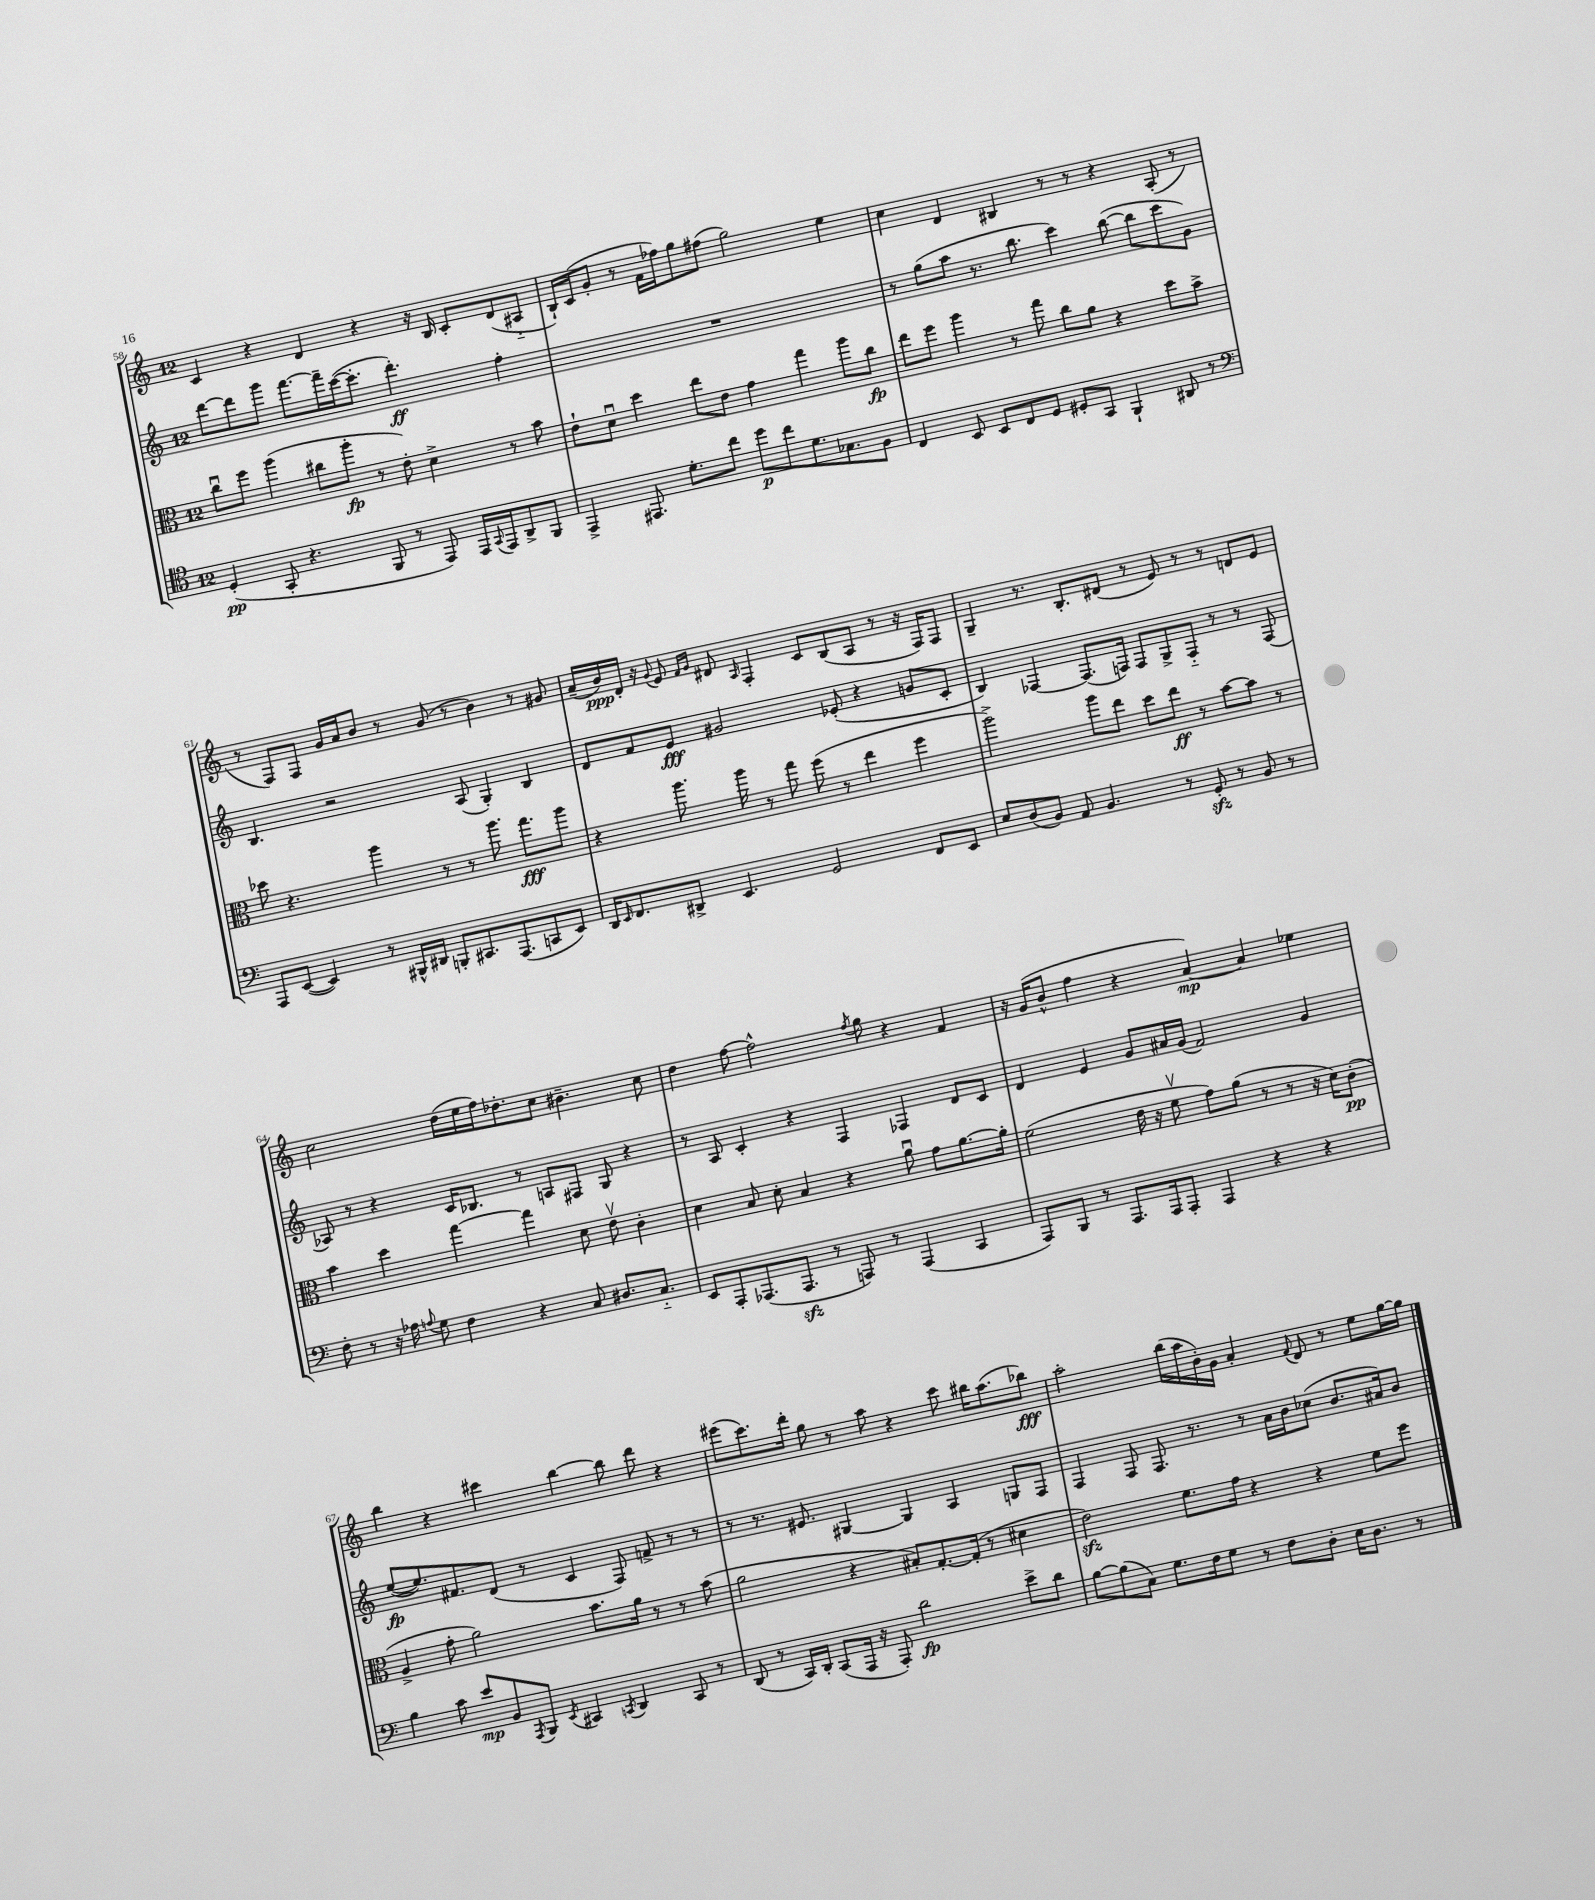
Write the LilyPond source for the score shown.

<<
\new StaffGroup <<
\new Staff = "s0" {
    \clef treble \key c \major \once \override Staff.TimeSignature.style = #'single-digit \time 12/8
    c'4 r4 d'4 r4 r16 b16 c'8-. d'8( ais8-_ |
    b16-!) c'16( g'8-. r8 f'16 fes''16) g''8 fis''8( g''2) e''4 |
    c''4 d'4 bis4 r8 r8 r4 a8-.( r8 |
    r8 f8) f8 g'16 a'16 b'8 r8 g'8( r8 b'4) r8 gis'8 |
    a'16--( b'16\ppp) d'16-. r16 \appoggiatura { g'8 } e'8 \grace { f'16 g'16 } dis'8 \grace { a16 } f4-. c'8 b8( a8 r8 r16 f16) f8 |
    g4-- r8. b8.-. dis'8( r8 e'8) r8 r8 d'8 e'8 |
    c''2 d''16( e''16 f''16) des''8.-. c''8 bis'4.-- c''8 |
    d''4 f''8~ f''2-^ \acciaccatura { f''8 } g''8 r4 f'4 |
    r16 g'16( b'8-^ f''4 r4 a'4~\mp) a'4 ees''4 |
    b''4 r4 cis'''4 b''4~ b''8 d'''8 r4 |
    eis'''8( c'''8.) d'''16-. g''8 r8 a''8 r4 c'''8 bis''16 a''8.( bes''8\fff) |
    a''2-. b''16( a''16 b'16-.) g'16 a'4-. \appoggiatura { f'8 } d'8 r8 e''8 g''16~ g''16 \bar "|." |
}
\new Staff = "s1" {
    \clef treble \key c \major \once \override Staff.TimeSignature.style = #'single-digit \time 12/8
    d'''8~ d'''8 g'''8 f'''8.~ f'''16-- c'''16~( c'''8.-. d'''4.-.\ff) f''4-. |
    R1. |
    r8 g''8( a''8 r8. b''8. c'''4) b''8~( b''8 c'''8 g'8) |
    b4. r2 a8( g4-.) b4 |
    d'8 f'8 e'8\fff gis'2 ees'8-.( r4 g'8 c'8-. |
    b4) fes4~ fes8.( f16) f8 g8-> f8-_ r8 r8 f8( |
    aes8) r8 r4 c'16 bes8. r8 a8 fis8 g8 r4 |
    r8 a8 c'4-. r4 f4 fes4 d'8 c'8 |
    d'4 e'4 g'8 ais'16 g'16( f'2) g'4 |
    e''8~\fp( e''8.) fis'8. d'8( r8 c'4 f8) f'8-> r8 r8 |
    r8 r8. eis'8. gis4~ gis4 a4 g8 f8 |
    f4 f8 f8. r8. r8 a'16 b'16 ces''8( b'8. ais'16) b'8 \bar "|." |
}
\new Staff = "s2" {
    \clef alto \key c \major \once \override Staff.TimeSignature.style = #'single-digit \time 12/8
    c''8\downbow f''8 a''4( cis''8 a''8-.\fp r8 e'8-.) d'4-> r8 b'8 |
    e'8-! d'8\downbow d''4 e''8 e'8 g'4 g''4 a''8 c''8\fp |
    e''8 f''8 a''4 r8 g''8 c''8 a'8 r4 d''8 b'8-> |
    des''8 r4. a''4 r8 r8 a''8. g''8.\fff a''8 |
    r4 a''8. a''16 r8 g''8 f''8( r8 e''4 f''4 |
    a''2->) a''8 e''8 d''8 e''8\ff r8 b'8~ b'8 r8 |
    b'4 d''4 g''4~ g''4 d'8 e'8\upbow c'4-. |
    d'4 b8 d'8-. b4 r4 a'8\downbow g'8 a'8.~ a'16-. |
    f'2( e'16 r16 f'8\upbow g'8) a'8( r8 r8 r16 d'16) c'8-.\pp( |
    a4-> g'8-. a'2) b'8. a'16 r8 r8 b'8( |
    a'2 r4 bis8-.) g8.~-. g16-.( r8 dis'4 |
    e'2\sfz) f'8. g'16 r4 r4 f'8 f''8 \bar "|." |
}
\new Staff = "s3" {
    \clef tenor \key c \major \once \override Staff.TimeSignature.style = #'single-digit \time 12/8
    d4-.\pp( g,8-. r4. f,8 r8 e,8) e,16 \appoggiatura { g,8 } e,16 a,8-> f,8 |
    e,4-> eis,8. d'8.-. c''8 d''8\p c''8 d'8. ges8. f8 |
    c4 b,8 b,8 c8 d8 dis8-. g,8 f,4-! ais,8 r8 |
    \clef bass a,,8 e,8~( e,4) r8 bis,,16-^ dis,16 b,,8-. cis,8. a,,8.( c,8 e,8) |
    d,16 \grace { e,16 } f,8. dis,8-> e,4. g,2 f,8 e,8 |
    e8 d8( b,8) a,8 b,4. r8 g,8-.\sfz r8 b,8 r8 |
    f8-. r8 r16 aes16 \appoggiatura { a8 } g8 f4 r4 c8 dis8. c8.-_ |
    e,8 a,,8-. aes,,8.( aes,,8.\sfz r8 a,,8) r8 a,,4( c,4 |
    a,,8) b,,8 r8 a,,8. a,,16 a,,8-. a,,4 r4 r4 |
    b4 c'8 e'8\mp b,8 \acciaccatura { a,,8 } b,,8 \acciaccatura { e,8 } cis,4 \acciaccatura { c,8 } d,4 c,8 r8 |
    d,8( r8 c,16) d,16-. c,8( a,,16 r16 a,,8-.) d'2\fp e'8-> d'8 |
    b8~ b8( c8) g8. f16 g8 r8 f8 d8-. e16 d8. r8 \bar "|." |
}
>>
>>
\layout { \context { \Score currentBarNumber = #58 } }
